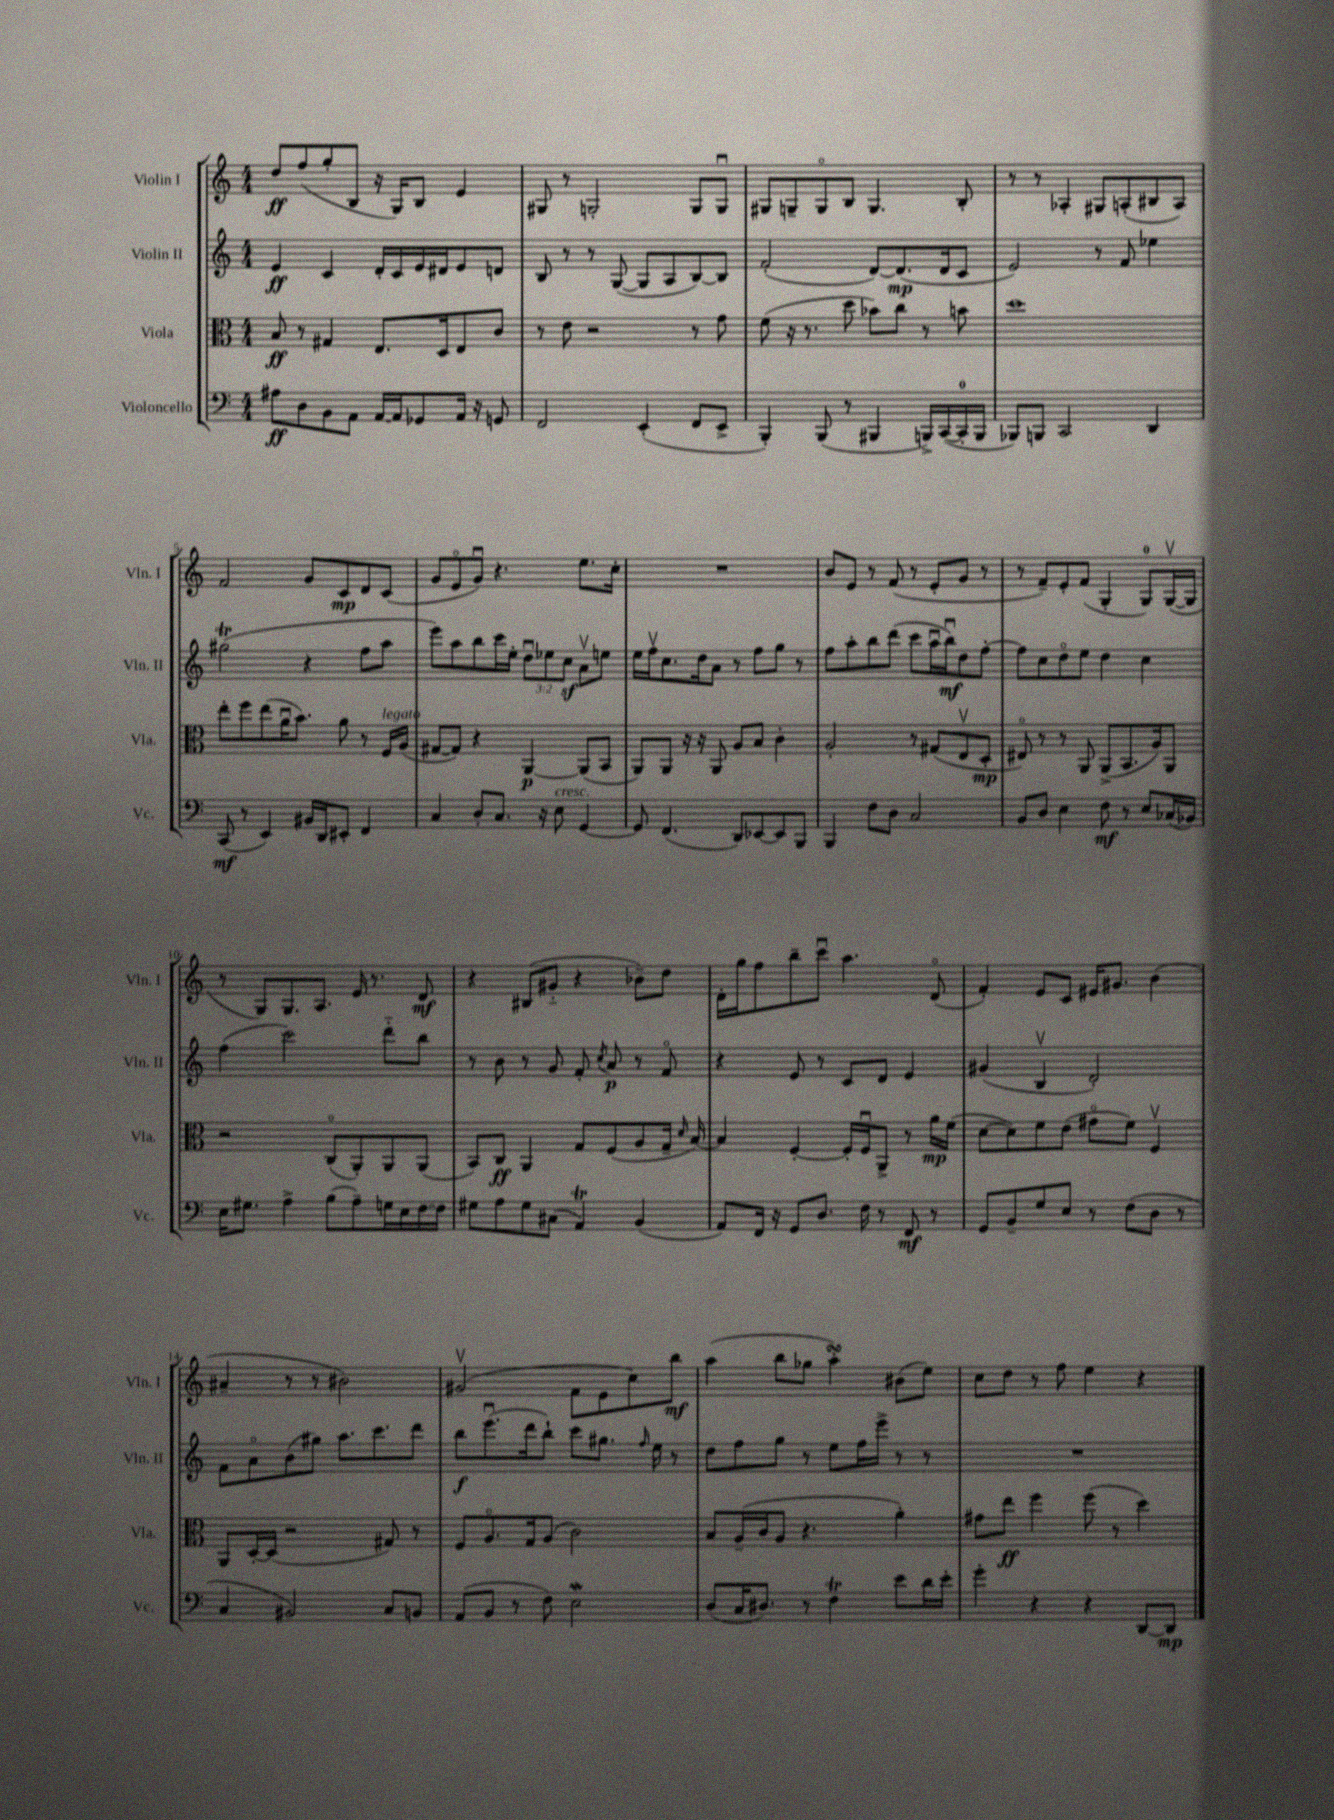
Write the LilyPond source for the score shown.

<<
\new StaffGroup <<
\new Staff = "s0" \with { instrumentName = "Violin I" shortInstrumentName = "Vln. I" } {
    \clef treble \key c \major \numericTimeSignature \time 4/4
    \autoBeamOff d''8[\ff f''8( g''8-. b8] r16 g16[) b8] e'4 |
    gis8 r8 g2-. g8[ g8]\downbow |
    gis8[ g8-- g8\flageolet b8] g4. b8-. |
    r8 r8 aes4-. gis8[ a8-.( bis8 a8]) |
    f'2 g'8[ c'8\mp d'8 c'8]( |
    g'8[ e'8\flageolet g'8]\downbow) r4. e''8.[ c''16]-. |
    R1 |
    b'8[ e'8] r8 f'8( r8 e'8[-. g'8] r8 |
    r8 f'8[--) e'8-. f'8]( g4-. g8[-0) g16~\upbow( g16] |
    r8 g8[) g8. a8.] e'16 r8. d'8\mf |
    r4 bis8[( gis'8]-_ r4 bes'8[--) d''8] |
    d'16[-. g''16 f''8 b''8-- c'''8]\downbow a''4. d'8\flageolet( |
    f'4-.) e'8[ c'8] eis'16[ gis'8.] b'4( |
    ais'4-- r8 r8 bis'2) |
    gis'2\upbow( f'8[ e'8 c''8) b''8]\mf |
    a''4( b''8[ ges''8] a''4-.\turn) bis'8[( e''8]) |
    c''8[ d''8] r8 f''8 e''4 r4 \bar "|." |
}
\new Staff = "s1" \with { instrumentName = "Violin II" shortInstrumentName = "Vln. II" } {
    \clef treble \key c \major \numericTimeSignature \time 4/4 \override Staff.TupletNumber.text = #tuplet-number::calc-fraction-text
    \autoBeamOff e'4\ff c'4 d'16[-. c'16 e'16 dis'16 e'8 d'8] |
    b8 r8 r8 g8~( g8[ a8 b8~) b8] |
    f'2-.( d'8[~) d'8.\mp( d'16 c'8] |
    e'2) r8 f'8 ees''4 |
    gis''2\trill( r4 f''8[ a''8] |
    e'''8[) a''8 b''8 c'''16 e''16]-. \tuplet 3/2 { d''8[\downbow ees''8 c''8]\sf } a'8[\upbow e''8] |
    e''16[ f''16\upbow c''8. d''16 a'8] r8 f''8[ g''8] r8 |
    f''8[ a''8-. b''8 d'''8]( c'''8[ a''16\downbow b''16\downbow\mf) d''8 f''8]~-. |
    f''8[ c''8 d''8\flageolet e''8] d''4 c''4 |
    f''4( c'''2) d'''8[-_ b''8] |
    r8 b'8 r8 g'8 f'8-. \acciaccatura { c''8 } a'8\p r8 f'8\flageolet |
    r4 e'8 r8 c'8[ d'8] e'4 |
    gis'4( b4\upbow d'2-.) |
    f'8[ a'8\flageolet b'8( gis''8]) a''8.[ c'''8. d'''8] |
    b''8[\f e'''8.\downbow( d'''16 b''8]-!) c'''8[ gis''8.] \grace { f''16 } e''16 r8 |
    d''8[ f''8 g''8] r8 e''8[ f''16 e'''16]-> r8 r8 |
    R1 \bar "|." |
}
\new Staff = "s2" \with { instrumentName = "Viola" shortInstrumentName = "Vla." } {
    \clef alto \key c \major \numericTimeSignature \time 4/4
    \autoBeamOff b8\ff r8 gis4 e8.[ d16 e8 c'8] |
    r8 e'8 r2 r8 g'8 |
    f'8( r16 r8. d''8 bes'8[) c''8] r8 b'8 |
    d''1 |
    e''8[-. f''8 e''8( a'16\downbow b'8.]) a'8 r8 f16[^\markup { \italic "legato" } a16]( |
    gis8[~ gis8]) r4 a,4~\p a,8[( b,8] |
    a,8[) a,8] r16 r16 a,8 a8[ b8] c'4-. |
    a2-. r8 gis8[( e8\upbow d8]-.\mp |
    eis8\flageolet) r8 r8 a,8 a,8[->( b,8. a16) a,8] |
    r2 c8[\flageolet( a,8-.) a,8 a,8]( |
    b,8[) c8]\ff a,4 g8[ f8( a8 g16]-- \grace { d'16 } b16~) |
    b4 f4~-. f16[-. f16\downbow a,8]-> r8 a'16[\mp f'16]( |
    d'8[~ d'8) f'8 e'8]( gis'8[\flageolet f'8]) f4\upbow |
    a,8[ d16~-. d16]( r2 gis8) r8 |
    f8[ a8.\flageolet g16 a8]( c'2) |
    b8[ a16--( c'16 a8] r4. a'4-.) |
    gis'8[ e''8]\ff f''4 f''8( r8 d''4) \bar "|." |
}
\new Staff = "s3" \with { instrumentName = "Violoncello" shortInstrumentName = "Vc." } {
    \clef bass \key c \major \numericTimeSignature \time 4/4
    \autoBeamOff ais8[\ff d8 b,8 a,8] a,16[~ a,16 ges,8 a,16] r16 g,8 |
    f,2 e,4-.( f,8[ e,8]-> |
    b,,4-.) b,,8( r8 bis,,4 b,,16[->) c,16~( c,16-0-. b,,16] |
    bes,,8[) b,,8] c,2 d,4 |
    c,8\mf( r8 e,4) bis,16[ d,16 eis,8]-. f,4 |
    c4 d8[-. c8.] r16 e8^\markup { \italic "cresc." } g,4~ |
    g,8 f,4.( d,8[) ees,8~ ees,8 b,,8] |
    b,,4 f8[ d8] c2 |
    b,8[ d8] e4 f8\mf r8 e8[ ces16( bes,16]) |
    e16[ gis8.] a4-> b8[( a8--) g16 e16 f16~ f16] |
    gis8[ a8 gis8 cis8]( a,4\trill) b,4( |
    a,8[) f,16] r16 g,8[ d8.] f16 r8 f,8\mf r8 |
    g,8[ b,8-- g8 e8] r8 f8[( d8] r8 |
    c4 bis,2) c8[ b,8] |
    a,8[( b,8] r8 f8) e2\mordent |
    d8[( c16 dis8.]) r8 f4\trill e'8[ d'16 e'16]-. |
    g'4-. r4 r4 d,8[~ d,8]\mp \bar "|." |
}
>>
>>
